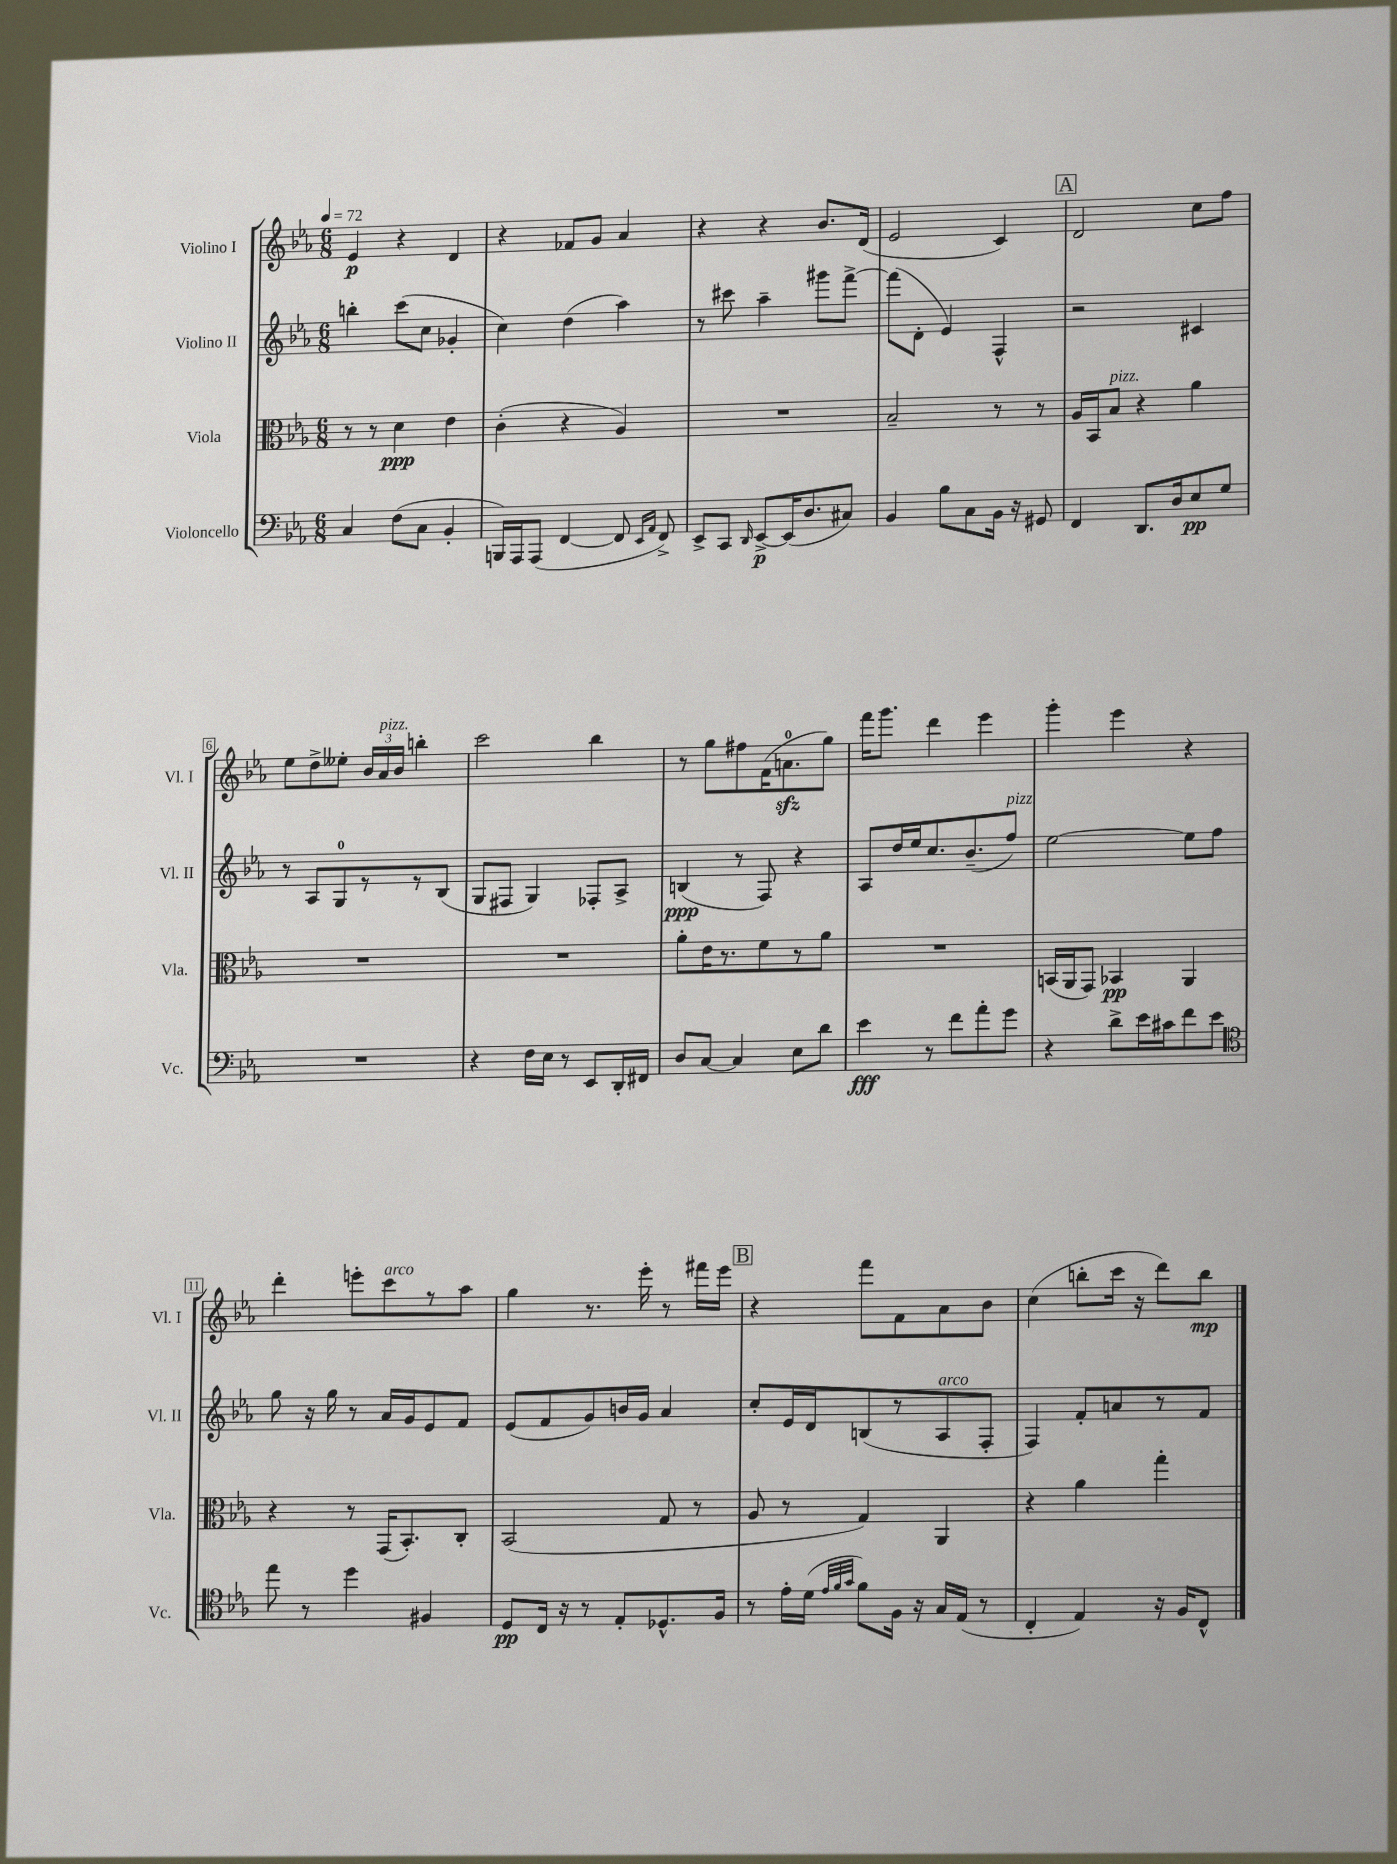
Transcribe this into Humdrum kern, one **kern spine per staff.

**kern	**dynam	**kern	**dynam	**kern	**dynam	**kern	**dynam
*part4	*part4	*part3	*part3	*part2	*part2	*part1	*part1
*staff4	*staff4	*staff3	*staff3	*staff2	*staff2	*staff1	*staff1
*I"Violoncello	*	*I"Viola	*	*I"Violino II	*	*I"Violino I	*
*I'Vc.	*	*I'Vla.	*	*I'Vl. II	*	*I'Vl. I	*
*clefF4	*	*clefC3	*	*clefG2	*	*clefG2	*
*k[b-e-a-]	*	*k[b-e-a-]	*	*k[b-e-a-]	*	*k[b-e-a-]	*
*M6/8	*	*M6/8	*	*M6/8	*	*M6/8	*
*MM72	*	*MM72	*	*MM72	*	*MM72	*
=1	=1	=1	=1	=1	=1	=1	=1
4C/	.	8r	.	4bbn'\	.	4e-/	p
.	.	8r	.	.	.	.	.
(8F\L	.	4d\	ppp	(8ccc\L	.	4r	.
8C\J	.	.	.	8cc\J	.	.	.
4BB-'/	.	4e-\	.	4g-X'/	.	4d/	.
=2	=2	=2	=2	=2	=2	=2	=2
16BBBn/LL)	.	(4c'\	.	4cc\)	.	4r	.
16AAA-/J	.	.	.	.	.	.	.
(8AAA-/J	.	.	.	.	.	.	.
[4FF/	.	4r	.	(4dd\	.	8f-X/L	.
.	.	.	.	.	.	8g/J	.
8FF/]	.	4A-/)	.	4aa-\)	.	4a-/	.
16qqEE-/LL	.	.	.	.	.	.	.
16qqAA-/JJ	.	.	.	.	.	.	.
8FF^/)	.	.	.	.	.	.	.
=3	=3	=3	=3	=3	=3	=3	=3
8EE-^/L	.	2.r	.	8r	.	4r	.
8CC/J	.	.	.	8ccc#X\	.	.	.
16qqDD/	.	.	.	.	.	.	.
[8EE-^/L	p	.	.	4aa-~\	.	4r	.
(16EE-/K]	.	.	.	.	.	.	.
8.D/	.	.	.	.	.	.	.
.	.	.	.	8ggg#X\L	.	8.b-/L	.
8C#X/J)	.	.	.	[8fff^\J	.	.	.
.	.	.	.	.	.	(16d/Jk	.
=4	=4	=4	=4	=4	=4	=4	=4
4BB-/	.	2B-~/	.	(8fff\L]	.	2e-/	.
.	.	.	.	8d'\J	.	.	.
8B-\L	.	.	.	4e-/)	.	.	.
8C\	.	.	.	.	.	.	.
16BB-\Jk	.	8r	.	4F^^/	.	4c/)	.
16r	.	.	.	.	.	.	.
8GG#X/	.	8r	.	.	.	.	.
!!LO:REH:place=s1:t=A
=5	=5	=5	=5	=5	=5	=5	=5
4FF/	.	16A-/LL	.	2r	.	2d/	.
.	.	16BB-/J	.	.	.	.	.
!	!	!LO:TX:a:i:t=pizz.	!	!	!	!	!
.	.	8B-/J	.	.	.	.	.
8.DD/L	.	4r	.	.	.	.	.
16D/k	.	.	.	.	.	.	.
8E-/	pp	4a-\	.	4c#X/	.	8cc\L	.
8G/J	.	.	.	.	.	8ff\J	.
!!LO:LB:g=z
=6	=6	=6	=6	=6	=6	=6	=6
2.r	.	2.r	.	8r	.	8ee-\L	.
.	.	.	.	8A-/L	.	8dd^\	.
.	.	.	.	8G/	.	8ee--X'\J	.
.	.	.	.	8r	.	24b-/LL	.
!	!	!	!	!	!	!LO:TX:a:i:t=pizz.	!
.	.	.	.	.	.	24a-/	.
.	.	.	.	.	.	24b-/JJ	.
.	.	.	.	8r	.	4bbn'\	.
.	.	.	.	(8B-/J	.	.	.
=7	=7	=7	=7	=7	=7	=7	=7
4r	.	2.r	.	8G/L	.	2ccc\	.
.	.	.	.	8F#X/J	.	.	.
16F\LL	.	.	.	4G/)	.	.	.
16E-\JJ	.	.	.	.	.	.	.
8r	.	.	.	.	.	.	.
8EE-/L	.	.	.	8F-X'/L	.	4bb-\	.
16DD'/L	.	.	.	8A-^/J	.	.	.
16FF#X/JJ	.	.	.	.	.	.	.
=8	=8	=8	=8	=8	=8	=8	=8
8D/L	.	8a-'\L	.	(4Bn/	ppp	8r	.
[8C/J	.	16e-\K	.	.	.	8gg\L	.
.	.	8.r	.	.	.	.	.
4C/]	.	.	.	8r	.	8ff#X\	.
.	.	8f\	.	8F/)	.	(16f\K	.
.	.	.	.	.	.	8.anzz\	.
8E-\L	.	8r	.	4r	.	.	.
8d\J	.	8a-\J	.	.	.	8gg\J)	.
=9	=9	=9	=9	=9	=9	=9	=9
4e-\	fff	2.r	.	8A-/L	.	16fff\KL	.
.	.	.	.	.	.	8.ggg\J	.
.	.	.	.	16dd/L	.	.	.
.	.	.	.	16ee-/J	.	.	.
8r	.	.	.	8.cc/	.	4ddd\	.
8f\L	.	.	.	.	.	.	.
.	.	.	.	(8.b-~/	.	.	.
8a-'\	.	.	.	.	.	4eee-\	.
!	!	!	!	!LO:TX:a:i:t=pizz.	!	!	!
8g\J	.	.	.	8ff/J)	.	.	.
=10	=10	=10	=10	=10	=10	=10	=10
4r	.	(16BBn/LL	.	[2ee-\	.	4ggg'\	.
.	.	16AA-/J	.	.	.	.	.
.	.	8GG/J)	.	.	.	.	.
8d^\L	.	4BB-X/	pp	.	.	4eee-\	.
16e-\L	.	.	.	.	.	.	.
16c#X\J	.	.	.	.	.	.	.
8f\	.	4AA-/	.	8ee-\L]	.	4r	.
8e-\J	.	.	.	8ff\J	.	.	.
!!LO:LB:g=z
=11	=11	=11	=11	=11	=11	=11	=11
*clefC4	*	*	*	*	*	*	*
8ee-\	.	4r	.	8gg\	.	4ddd'\	.
8r	.	.	.	16r	.	.	.
.	.	.	.	16gg\	.	.	.
4dd\	.	8r	.	8r	.	8eeen'\L	.
!	!	!	!	!	!	!LO:TX:a:i:t=arco	!
.	.	(16GG/KL	.	16a-/LL	.	8ccc\	.
.	.	8.BB-'/)	.	16g/J	.	.	.
4F#X/	.	.	.	8e-/	.	8r	.
.	.	8C'/J	.	8f/J	.	8aa-\J	.
=12	=12	=12	=12	=12	=12	=12	=12
8D/L	pp	(2BB-/	.	(8e-/L	.	4gg\	.
16C/Jk	.	.	.	8f/	.	.	.
16r	.	.	.	.	.	.	.
8r	.	.	.	8g/)	.	8.r	.
8E-'/L	.	.	.	16bn/L	.	.	.
.	.	.	.	16g/JJ	.	16eee-'\	.
8.D-X^^/	.	8G/	.	4a-/	.	8r	.
.	.	8r	.	.	.	16fff#X\LL	.
16F/Jk	.	.	.	.	.	16eee-\JJ	.
!!LO:REH:place=s1:t=B
=13	=13	=13	=13	=13	=13	=13	=13
8r	.	8A-/	.	8cc'/L	.	4r	.
16e-'\LL	.	8r	.	16e-/L	.	.	.
(16d\JJ	.	.	.	16d/J	.	.	.
32qqe-/LLL	.	.	.	.	.	.	.
32qqf/	.	.	.	.	.	.	.
32qqg/JJJ	.	.	.	.	.	.	.
8f\L)	.	4G/)	.	(8Bn/	.	8fff\L	.
16F\Jk	.	.	.	8r	.	8f\	.
16r	.	.	.	.	.	.	.
!	!	!	!	!LO:TX:a:i:t=arco	!	!	!
16G/LL	.	4AA-/	.	8A-/	.	8a-\	.
(16E-/JJ	.	.	.	.	.	.	.
8r	.	.	.	8F'/J	.	8b-\J	.
=14	=14	=14	=14	=14	=14	=14	=14
4C'/	.	4r	.	4F/)	.	(4cc\	.
4E-/)	.	4a-\	.	8f'/L	.	8bbn'\L	.
.	.	.	.	8an/	.	16ccc\Jk	.
.	.	.	.	.	.	16r	.
16r	.	4gg'\	.	8r	.	8ddd\L)	.
16F/KL	.	.	.	.	.	.	.
8C^^/J	.	.	.	8f/J	.	8bb\J	mp
==	==	==	==	==	==	==	==
*-	*-	*-	*-	*-	*-	*-	*-
